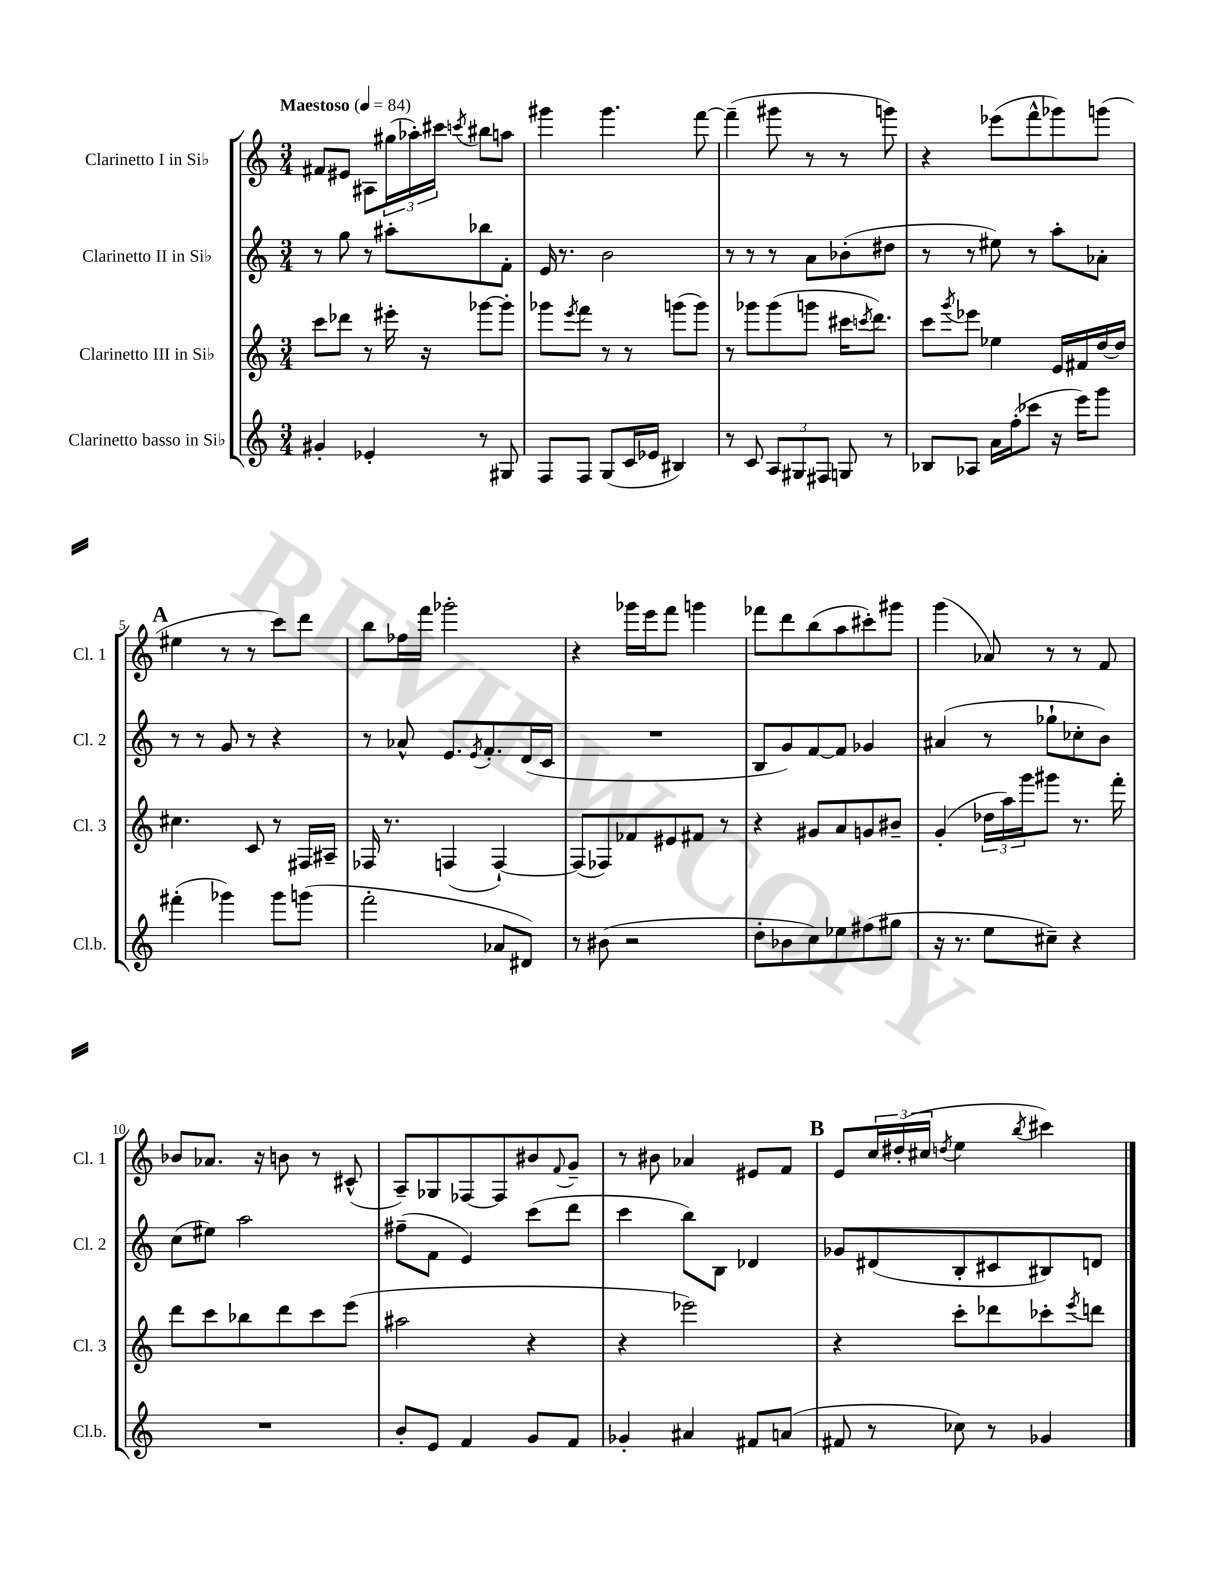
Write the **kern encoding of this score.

**kern	**kern	**kern	**kern
*part4	*part3	*part2	*part1
*staff4	*staff3	*staff2	*staff1
*I"Clarinetto basso in Si♭	*I"Clarinetto III in Si♭	*I"Clarinetto II in Si♭	*I"Clarinetto I in Si♭
*I'Cl.b.	*I'Cl. 3	*I'Cl. 2	*I'Cl. 1
*clefG2	*clefG2	*clefG2	*clefG2
*k[]	*k[]	*k[]	*k[]
*M3/4	*M3/4	*M3/4	*M3/4
*MM84	*MM84	*MM84	*MM84
=1	=1	=1	=1
!	!	!	!LO:TX:a:B:t=Maestoso
4g#X'/	8ccc\L	8r	8f#X/L
.	8ddd-X\J	8gg\	8e#X/J
4e-X'/	8r	8r	8A#X\L
.	16eee#X'\	8aa#X'\L	(24gg#X\L
.	.	.	24aa-X'\)
.	16r	.	.
.	.	.	24ccc#X\JJ
.	.	.	8qcccn/
8r	[8ggg-X\L	8bb-X\	8bb#X\L
8G#X/	8ggg-'\J]	8f'\J	8aan\J
=2	=2	=2	=2
8F/L	8ggg-X\L	16e/	4ggg#X\
.	.	8.r	.
.	8qeee/	.	.
8F/J	8fff\J	.	.
(8G/L	8r	2b\	4.ggg#\
16c/L	8r	.	.
16e-X/JJ	.	.	.
4B#X/)	(8gggn\L	.	.
.	8ggg\J)	.	[8fff\
=3	=3	=3	=3
8r	8r	8r	(4fff~\]
8c/	8ggg-X\L	8r	.
12A/L	(8ggg-\	8r	8ggg#X\
12G#X/	.	.	.
.	8gggn\J	8a\L	8r
12F#X/J	.	.	.
8Gn/	16ccc#X\KL	(8b-X'\	8r
.	8qcccn/	.	.
.	8.ddd\J)	.	.
8r	.	8dd#X\J	8gggn\)
=4	=4	=4	=4
8B-X/L	8ccc\L	8r	4r
.	8qggg/	.	.
8A-X/J	8eee-X\J	8r	.
16a\LL	4ee-X\	8ee#X\)	(8eee-X\L
(16ff'\J	.	.	.
8ccc-X\J	.	8r	8fff^^\
16r	16e/LL	8aa'\L	8ggg-X\)
16eee\KL)	16f#X/	.	.
8ggg\J	[16dd/	8a-X'\J	(8gggn\J
.	16dd/JJ]	.	.
!!LO:LB:g=z
!!LO:REH:place=s1:t=A
=5	=5	=5	=5
(4fff#X'\	4.cc#X\	8r	4ee#X\
.	.	8r	.
4ggg-X\)	.	8g/	8r
.	8c/	8r	8r
8ggg-\L	8r	4r	8ccc\L)
(8gggn\J	16F#X/LL	.	8ddd\J
.	16A#X~/JJ	.	.
=6	=6	=6	=6
2fff'\	16F-X/	8r	8bb\L
.	8.r	.	.
.	.	8a-X^^/	16ff-X\L
.	.	.	16fff\JJ
.	(4Fn/	8.e/L	2ggg-X'\
.	.	8qe/	.
.	.	8.f'/	.
8a-X/L	[4F`/)	.	.
8d#X/J)	.	(16d/L	.
.	.	16c/JJ	.
=7	=7	=7	=7
8r	(8F/L]	2.r	4r
(8b#X\	8F-X/)	.	.
2r	8f-X/	.	16ggg-X\LL
.	.	.	16eee\J
.	8e#X/	.	8fff\J
.	8f#X/J	.	4gggn\
.	8r	.	.
=8	=8	=8	=8
8dd'\L	4r	8B/L	8fff-X\L
8b-X\	.	8g/)	8ddd\
8cc\)	8g#X/L	[8f/	(8bb\
8ee-X\	8a/	8f/J]	8aa\
(8ff#X\	8gn/	4g-X/	8ccc#X'\)
8gg#X\J	8b#X~/J	.	8ggg#X\J
=9	=9	=9	=9
16r	(4g'/	(4a#X/	(4ggg\
8.r	.	.	.
8ee\L	24dd-X\LL	8r	8a-X/)
.	24aa\)	.	.
.	24ggg\J	.	.
8cc#X~\J)	8ggg#X\J	8gg-X`\L	8r
4r	8.r	8cc-X'\	8r
.	.	8b\J)	8f/
.	16fff'\	.	.
!!LO:LB:g=z
=10	=10	=10	=10
2.r	8ddd\L	(8cc\L	8b-X/L
.	8ccc\	8ee#X\J)	8.a-X/J
.	8bb-X\	2aa\	.
.	.	.	16r
.	8ddd\	.	8bn\
.	8ccc\	.	8r
.	(8eee\J	.	(8c#X^^/
=11	=11	=11	=11
8b'/L	2aa#X\	(8ff#X~\L	8A~/L)
8e/J	.	8f\J	8G-X/
4f/	.	4e/)	[8F-X/
.	.	.	8F-/]
8g/L	4r	(8ccc\L	8b#X/
.	.	.	8qqf/
8f/J	.	8ddd\J	8g~/J
=12	=12	=12	=12
4g-X'/	4r	4ccc\	8r
.	.	.	8b#X\
4a#X/	2eee-X\)	8bb\L)	4a-X/
.	.	8B\J	.
8f#X/L	.	4d-X/	8e#X/L
(8an/J	.	.	8f/J
!!LO:REH:place=s1:t=B
=13	=13	=13	=13
8f#X/	4r	8g-X/L	8e/L
8r	.	(8d#X/	24cc/L
.	.	.	(24dd#X'/
.	.	.	24cc#X/JJ
.	.	.	8qddn/
8cc-X\)	8ccc'\L	8B'/	4ee\
8r	8ddd-X\	8c#X/	.
.	.	.	8qbb/
4g-X/	8ccc-X'\	8B#X/)	4ccc#X\)
.	8qeee/	.	.
.	8dddn\J	8dn/J	.
==	==	==	==
*-	*-	*-	*-
